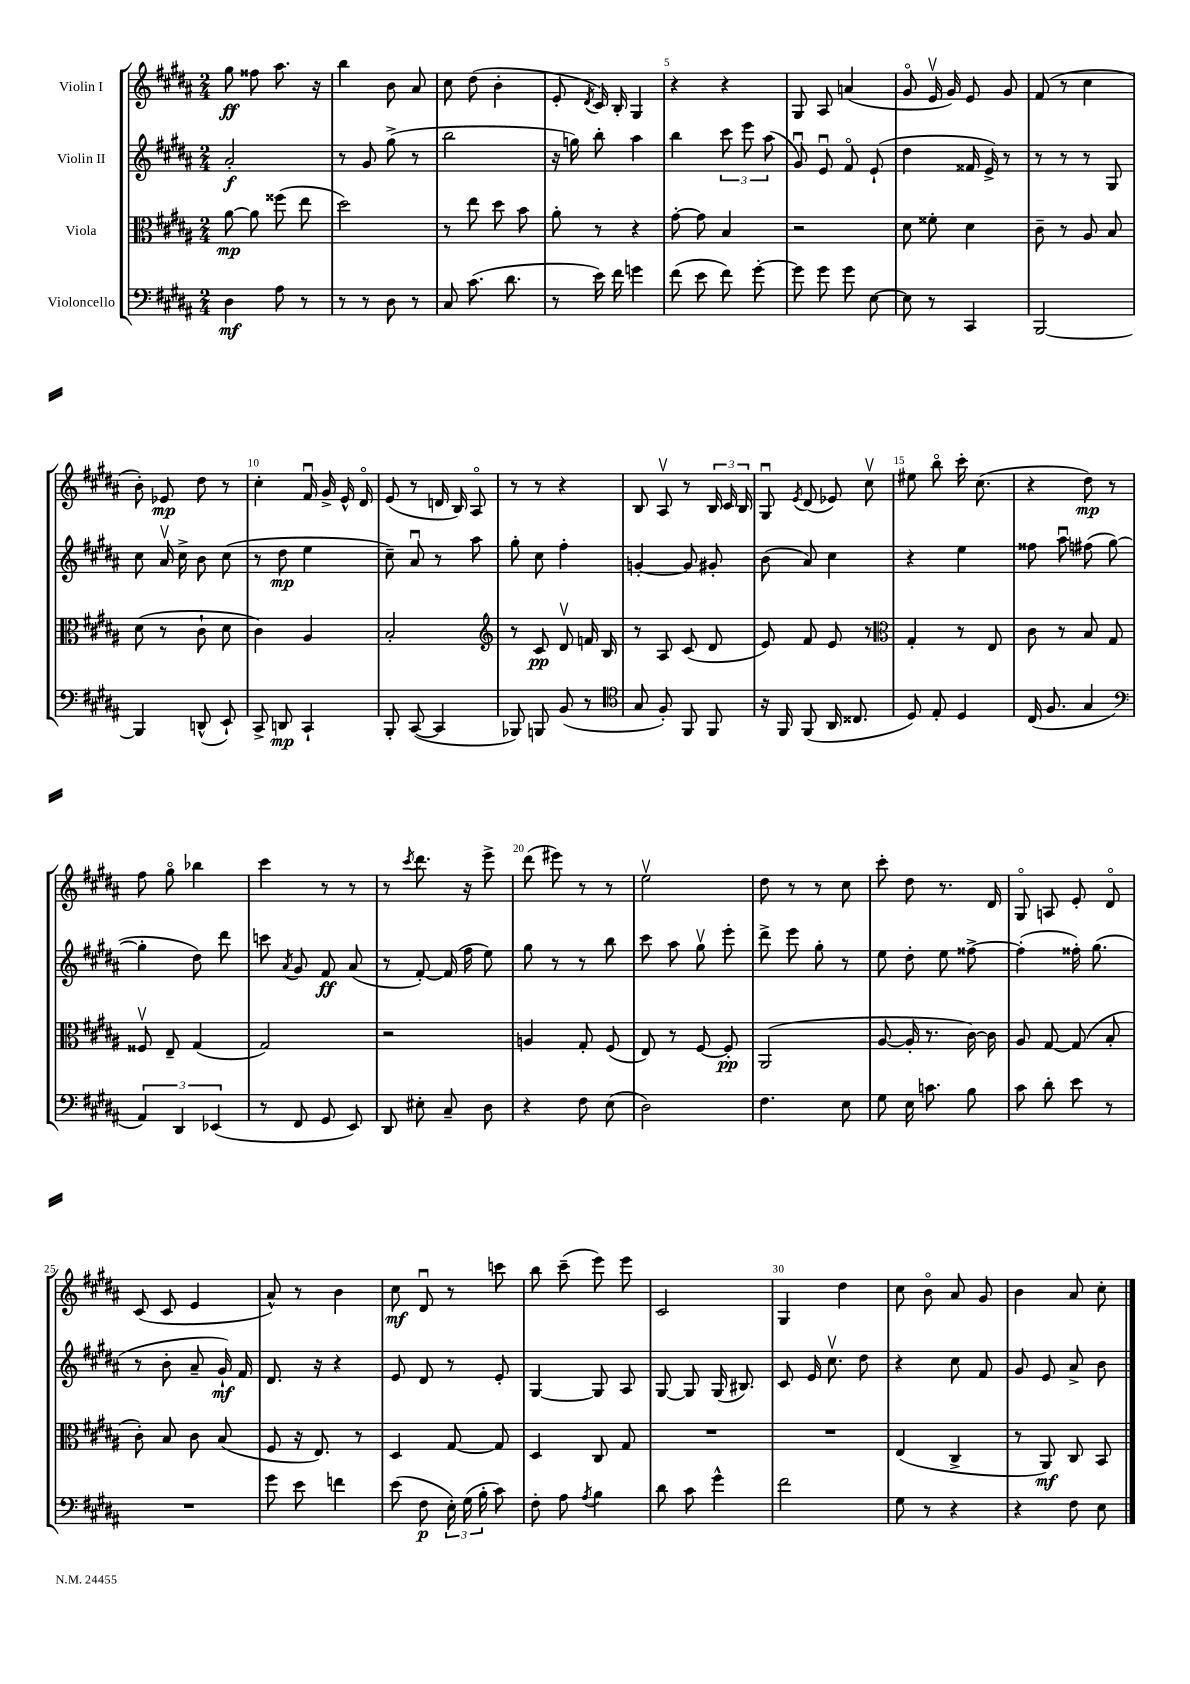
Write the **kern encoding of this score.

**kern	**dynam	**kern	**dynam	**kern	**dynam	**kern	**dynam
*part4	*part4	*part3	*part3	*part2	*part2	*part1	*part1
*staff4	*staff4	*staff3	*staff3	*staff2	*staff2	*staff1	*staff1
*I"Violoncello	*	*I"Viola	*	*I"Violin II	*	*I"Violin I	*
*clefF4	*	*clefC3	*	*clefG2	*	*clefG2	*
*k[f#c#g#d#a#]	*	*k[f#c#g#d#a#]	*	*k[f#c#g#d#a#]	*	*k[f#c#g#d#a#]	*
*M2/4	*	*M2/4	*	*M2/4	*	*M2/4	*
=1	=1	=1	=1	=1	=1	=1	=1
4D#\	mf	[8a#\	mp	2a#'/	f	8gg#\	ff
.	.	8a#\]	.	.	.	8ff##X\	.
8A#\	.	(8ff##X\	.	.	.	8.aa#\	.
8r	.	8ee\	.	.	.	.	.
.	.	.	.	.	.	16r	.
=2	=2	=2	=2	=2	=2	=2	=2
8r	.	2dd#\)	.	8r	.	4bb\	.
8r	.	.	.	8g#/	.	.	.
8D#\	.	.	.	(8gg#^\	.	8b\	.
8r	.	.	.	8r	.	8a#/	.
=3	=3	=3	=3	=3	=3	=3	=3
8C#/	.	8r	.	2bb\	.	8cc#\	.
(8.c#\	.	8ee\	.	.	.	(8dd#\	.
.	.	8dd#\	.	.	.	4b'\	.
8.d#\	.	.	.	.	.	.	.
.	.	8b\	.	.	.	.	.
=4	=4	=4	=4	=4	=4	=4	=4
8r	.	8a#'\	.	16r	.	8e'/	.
.	.	.	.	16ggn\)	.	.	.
.	.	.	.	.	.	8qd#/	.
16e\)	.	8r	.	8bb'\	.	16c#/)	.
16f#\	.	.	.	.	.	16B'/	.
4gn\	.	4r	.	4aa#\	.	4G#/	.
=5	=5	=5	=5	=5	=5	=5	=5
(8f#\	.	[8g#'\	.	4bb\	.	4r	.
8e\	.	8g#\]	.	.	.	.	.
8f#\)	.	4B/	.	12ccc#\	.	4r	.
.	.	.	.	12eee\	.	.	.
[8g#'\	.	.	.	.	.	.	.
.	.	.	.	(12aa#\	.	.	.
=6	=6	=6	=6	=6	=6	=6	=6
8g#\]	.	2r	.	8g#u/)	.	8G#/	.
8g#\	.	.	.	8eu/	.	8A#/	.
8g#\	.	.	.	8f#/	.	(4an/	.
[8E\	.	.	.	(8e`/	.	.	.
=7	=7	=7	=7	=7	=7	=7	=7
8E\]	.	8d#\	.	4dd#\	.	8g#/	.
8r	.	8f##X'\	.	.	.	16ev/	.
.	.	.	.	.	.	16g#/)	.
4CC#/	.	4d#\	.	16f##X/	.	8e/	.
.	.	.	.	16e^/)	.	.	.
.	.	.	.	8r	.	8g#/	.
=8	=8	=8	=8	=8	=8	=8	=8
[2BBB/	.	8c#~\	.	8r	.	(8f#/	.
.	.	8r	.	8r	.	8r	.
.	.	8A#/	.	8r	.	4cc#\	.
.	.	8B/	.	8G#/	.	.	.
!!LO:LB:g=z
=9	=9	=9	=9	=9	=9	=9	=9
4BBB/]	.	(8d#\	.	8cc#\	.	8b'\)	.
.	.	8r	.	16a#v/	.	8e-X/	mp
.	.	.	.	16cc#^\	.	.	.
(8DDn^^/	.	8c#`\	.	8b\	.	8dd#\	.
8EE`/)	.	8d#\	.	(8cc#\	.	8r	.
=10	=10	=10	=10	=10	=10	=10	=10
8CC#^/	.	4c#\)	.	8r	.	4cc#'\	.
8DDn/	mp	.	.	8dd#\	mp	.	.
4CC#`/	.	4A#/	.	4ee\	.	16f#u/	.
.	.	.	.	.	.	16g#^/	.
.	.	.	.	.	.	16e^^/	.
.	.	.	.	.	.	16d#/	.
=11	=11	=11	=11	=11	=11	=11	=11
8BBB'/	.	2B'/	.	8cc#~\)	.	(8e/	.
([8CC#/	.	.	.	8a#u/	.	8r	.
4CC#/]	.	.	.	8r	.	16dn/	.
.	.	.	.	.	.	16B/)	.
.	.	.	.	8aa#\	.	8A#/	.
=12	=12	=12	=12	=12	=12	=12	=12
*	*	*clefG2	*	*	*	*	*
8BBB-X/)	.	8r	.	8gg#'\	.	8r	.
8BBBn/	.	8c#/	pp	8cc#\	.	8r	.
(8BB/	.	8d#v/	.	4ff#'\	.	4r	.
8r	.	16fn/	.	.	.	.	.
.	.	16B/	.	.	.	.	.
=13	=13	=13	=13	=13	=13	=13	=13
*clefC4	*	*	*	*	*	*	*
8G#/	.	8r	.	[4gn'/	.	8B/	.
8F#'/)	.	8A#/	.	.	.	8A#v/	.
8FF#/	.	(8c#/	.	8g/]	.	8r	.
8FF#/	.	8d#/	.	8g#X'/	.	24B/	.
.	.	.	.	.	.	24c#/	.
.	.	.	.	.	.	24B/	.
=14	=14	=14	=14	=14	=14	=14	=14
16r	.	8e/)	.	(8b\	.	8G#u/	.
16FF#/	.	.	.	.	.	.	.
.	.	.	.	.	.	8qe/	.
(8FF#/	.	8f#/	.	8a#/)	.	(8d#/	.
16AA#/	.	8e/	.	4cc#\	.	8e-X/)	.
8.C##X/	.	.	.	.	.	.	.
.	.	8r	.	.	.	8cc#v\	.
=15	=15	=15	=15	=15	=15	=15	=15
*	*	*clefC3	*	*	*	*	*
8D#/)	.	4G#'/	.	4r	.	8ee#X\	.
8E'/	.	.	.	.	.	8bb\	.
4D#/	.	8r	.	4ee\	.	16ccc#'\	.
.	.	.	.	.	.	(8.cc#\	.
.	.	8E/	.	.	.	.	.
=16	=16	=16	=16	=16	=16	=16	=16
(16C#/	.	8c#\	.	8ff##X\	.	4r	.
8.F#/	.	.	.	.	.	.	.
.	.	8r	.	8aa#u\	.	.	.
4G#/	.	8B/	.	(8ff#X\	.	8dd#\)	mp
.	.	8G#/	.	[8gg#\	.	8r	.
!!LO:LB:g=z
=17	=17	=17	=17	=17	=17	=17	=17
*clefF4	*	*	*	*	*	*	*
6AA#/)	.	8F##Xv/	.	4gg#'\]	.	8ff#\	.
.	.	8E~/	.	.	.	8gg#\	.
6DD#/	.	.	.	.	.	.	.
.	.	(4G#/	.	8dd#\)	.	4bb-X\	.
(6EE-X/	.	.	.	.	.	.	.
.	.	.	.	8ddd#\	.	.	.
=18	=18	=18	=18	=18	=18	=18	=18
8r	.	2G#/)	.	8cccn\	.	4ccc#\	.
.	.	.	.	8qa#/	.	.	.
8FF#/	.	.	.	8g#/	.	.	.
8GG#/	.	.	.	8f#/	ff	8r	.
8EE/)	.	.	.	(8a#/	.	8r	.
=19	=19	=19	=19	=19	=19	=19	=19
8DD#/	.	2r	.	8r	.	8r	.
.	.	.	.	.	.	8qccc#/	.
8E#X'\	.	.	.	[8f#'/)	.	8.ddd#\	.
8C#~/	.	.	.	(16f#/]	.	.	.
.	.	.	.	16ff#\	.	16r	.
8D#\	.	.	.	8ee\)	.	8eee^\	.
=20	=20	=20	=20	=20	=20	=20	=20
4r	.	4An/	.	8gg#\	.	(8ddd#\	.
.	.	.	.	8r	.	8eee#X\)	.
8F#\	.	8G#'/	.	8r	.	8r	.
(8E\	.	(8F#/	.	8bb\	.	8r	.
=21	=21	=21	=21	=21	=21	=21	=21
2D#\)	.	8E/)	.	8ccc#\	.	2eev\	.
.	.	8r	.	8aa#\	.	.	.
.	.	[8F#/	.	8gg#v\	.	.	.
.	.	8F#'/]	pp	8eee'\	.	.	.
=22	=22	=22	=22	=22	=22	=22	=22
4.F#\	.	(2AA#/	.	8ddd#^\	.	8dd#\	.
.	.	.	.	8eee\	.	8r	.
.	.	.	.	8gg#'\	.	8r	.
8E\	.	.	.	8r	.	8cc#\	.
=23	=23	=23	=23	=23	=23	=23	=23
8G#\	.	[8A#/	.	8ee\	.	8ccc#'\	.
16E\	.	16A#'/]	.	8dd#'\	.	8dd#\	.
8.cn\	.	8.r	.	.	.	.	.
.	.	.	.	8ee\	.	8.r	.
8B\	.	[16c#\)	.	[8ff##X^\	.	.	.
.	.	16c#\]	.	.	.	16d#/	.
=24	=24	=24	=24	=24	=24	=24	=24
8c#\	.	8A#/	.	(4ff##'\]	.	8G#/	.
8d#'\	.	[8G#/	.	.	.	8An/	.
8e\	.	(8G#/]	.	16ff##X'\)	.	8e'/	.
.	.	.	.	(8.gg#\	.	.	.
8r	.	8B'/	.	.	.	8d#/	.
!!LO:LB:g=z
=25	=25	=25	=25	=25	=25	=25	=25
2r	.	8c#'\)	.	8r	.	(8c#/	.
.	.	8B/	.	8b'\	.	8c#/	.
.	.	8c#\	.	8a#~/	.	4e/	.
.	.	(8B/	.	16g#`/)	mf	.	.
.	.	.	.	16f#/	.	.	.
=26	=26	=26	=26	=26	=26	=26	=26
8g#\	.	8F#/	.	8.d#/	.	8a#^^/)	.
8e\	.	16r	.	.	.	8r	.
.	.	8.E/)	.	16r	.	.	.
4fn\	.	.	.	4r	.	4b\	.
.	.	8r	.	.	.	.	.
=27	=27	=27	=27	=27	=27	=27	=27
(8e\	.	4D#/	.	8e/	.	8cc#\	mf
8F#\	p	.	.	8d#/	.	8d#u/	.
24E'\)	.	[8G#/	.	8r	.	8r	.
(24G#\	.	.	.	.	.	.	.
24B'\	.	.	.	.	.	.	.
8c#\)	.	8G#/]	.	8e'/	.	8cccn\	.
=28	=28	=28	=28	=28	=28	=28	=28
8F#'\	.	4D#/	.	[4G#/	.	8bb\	.
8A#\	.	.	.	.	.	(8ccc#~\	.
8qA#/	.	.	.	.	.	.	.
4B\	.	8C#/	.	8G#/]	.	8eee\)	.
.	.	8G#/	.	8A#/	.	8eee\	.
=29	=29	=29	=29	=29	=29	=29	=29
8d#\	.	2r	.	[8G#/	.	2c#/	.
8c#\	.	.	.	8G#/]	.	.	.
4g#^^\	.	.	.	(16G#/	.	.	.
.	.	.	.	8.B#X/)	.	.	.
=30	=30	=30	=30	=30	=30	=30	=30
2f#\	.	2r	.	8c#/	.	4G#/	.
.	.	.	.	16e/	.	.	.
.	.	.	.	8.cc#v\	.	.	.
.	.	.	.	.	.	4dd#\	.
.	.	.	.	8dd#\	.	.	.
=31	=31	=31	=31	=31	=31	=31	=31
8G#\	.	(4E/	.	4r	.	8cc#\	.
8r	.	.	.	.	.	8b\	.
4r	.	4C#^/	.	8cc#\	.	8a#/	.
.	.	.	.	8f#/	.	8g#/	.
=32	=32	=32	=32	=32	=32	=32	=32
4r	.	8r	.	8g#/	.	4b\	.
.	.	8AA#/)	mf	8e/	.	.	.
8F#\	.	8C#/	.	8a#^/	.	8a#/	.
8E\	.	8BB/	.	8b\	.	8cc#'\	.
==	==	==	==	==	==	==	==
*-	*-	*-	*-	*-	*-	*-	*-
